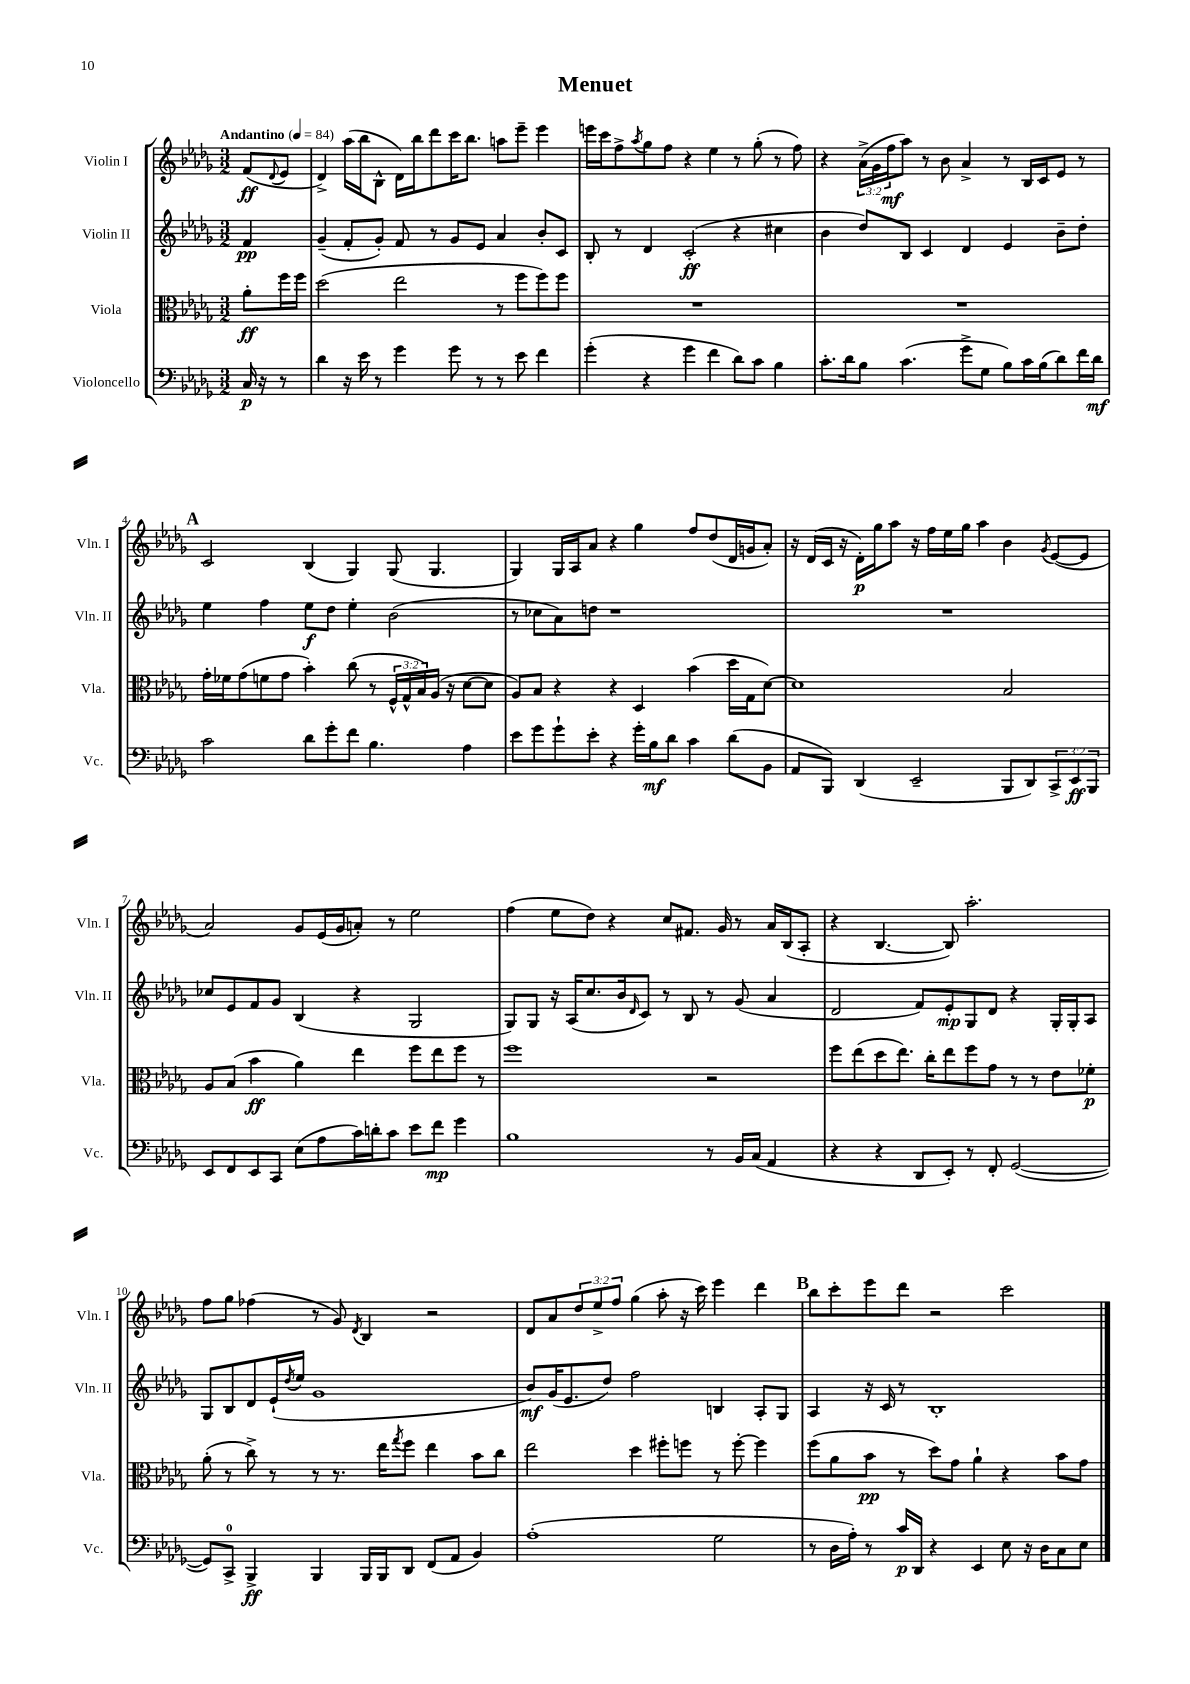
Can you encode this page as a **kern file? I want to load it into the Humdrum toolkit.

**kern	**dynam	**kern	**dynam	**kern	**dynam	**kern	**dynam
*part4	*part4	*part3	*part3	*part2	*part2	*part1	*part1
*staff4	*staff4	*staff3	*staff3	*staff2	*staff2	*staff1	*staff1
*I"Violoncello	*	*I"Viola	*	*I"Violin II	*	*I"Violin I	*
*I'Vc.	*	*I'Vla.	*	*I'Vln. II	*	*I'Vln. I	*
*clefF4	*	*clefC3	*	*clefG2	*	*clefG2	*
*k[b-e-a-d-g-]	*	*k[b-e-a-d-g-]	*	*k[b-e-a-d-g-]	*	*k[b-e-a-d-g-]	*
*M3/2	*	*M3/2	*	*M3/2	*	*M3/2	*
*MM84	*	*MM84	*	*MM84	*	*MM84	*
=	=	=	=	=	=	=	=
!	!	!	!	!	!	!LO:TX:a:B:t=Andantino	!
16C/	p	8a-'\L	ff	4f/	pp	(8f/L	ff
16r	.	.	.	.	.	.	.
.	.	.	.	.	.	8qqd-/	.
8r	.	16ff\L	.	.	.	8e-/J	.
.	.	16ff\JJ	.	.	.	.	.
=1	=1	=1	=1	=1	=1	=1	=1
4d-\	.	(2dd-\	.	(4g-~/	.	4d-^/)	.
16r	.	.	.	8f'/L	.	(16aa-\LL	.
16e-\	.	.	.	.	.	16bb-\J	.
8r	.	.	.	8g-'/J)	.	8B-^^\J	.
4g-\	.	2ee-\	.	8f/	.	16d-\LL)	.
.	.	.	.	.	.	16bb-\J	.
.	.	.	.	8r	.	8ddd-\	.
8g-\	.	.	.	8g-/L	.	16ccc\K	.
.	.	.	.	.	.	8.bb-\J	.
8r	.	.	.	8e-/J	.	.	.
8r	.	8r	.	4a-/	.	8aan\L	.
8e-\	.	8ff\L	.	.	.	8eee-~\J	.
4f\	.	8ff\)	.	8b-'/L	.	4eee-\	.
.	.	8ff\J	.	8c/J	.	.	.
=2	=2	=2	=2	=2	=2	=2	=2
(4g-'\	.	1.r	.	8B-'/	.	16eeen\LL	.
.	.	.	.	.	.	16ccc\J	.
.	.	.	.	8r	.	8ff^\	.
.	.	.	.	.	.	8qaa-/	.
4r	.	.	.	4d-/	.	8gg-\	.
.	.	.	.	.	.	8ff\J	.
4g-\	.	.	.	(2c'/	ff	4r	.
4f\	.	.	.	.	.	4ee-\	.
8d-\L)	.	.	.	4r	.	8r	.
8c\J	.	.	.	.	.	(8gg-'\	.
4B-\	.	.	.	4cc#X\	.	8r	.
.	.	.	.	.	.	8ff\)	.
=3	=3	=3	=3	=3	=3	=3	=3
8.c'\L	.	1.r	.	4b-\	.	4r	.
16d-\k	.	.	.	.	.	.	.
8B-\J	.	.	.	8dd-/L)	.	(24a-^\LL	.
.	.	.	.	.	.	24g-\	.
.	.	.	.	.	.	24ff\J	mf
(4.c\	.	.	.	8B-/J	.	8aa-\J)	.
.	.	.	.	4c/	.	8r	.
.	.	.	.	.	.	8b-\	.
8g-^\L	.	.	.	4d-/	.	4a-^/	.
8G-\J	.	.	.	.	.	.	.
8B-\L)	.	.	.	4e-/	.	8r	.
16c\L	.	.	.	.	.	16B-/LL	.
(16B-\J	.	.	.	.	.	16c/J	.
8d-\)	.	.	.	8b-~\L	.	8e-/J	.
16f\L	.	.	.	8dd-'\J	.	8r	.
16d-\JJ	mf	.	.	.	.	.	.
!!LO:LB:g=z
!!LO:REH:place=s1:t=A
=4	=4	=4	=4	=4	=4	=4	=4
2c\	.	16g-'\LL	.	4ee-\	.	2c/	.
.	.	16f-X\J	.	.	.	.	.
.	.	(8g-\	.	.	.	.	.
.	.	8fn\	.	4ff\	.	.	.
.	.	8g-\J	.	.	.	.	.
8d-\L	.	4b-'\)	.	8ee-\L	f	(4B-/	.
8g-'\	.	.	.	8dd-\J	.	.	.
8f\J	.	(8cc\	.	4ee-'\	.	4G-/)	.
4.B-\	.	8r	.	.	.	.	.
.	.	24F^^/LL	.	(2b-\	.	(8G-/	.
.	.	24G-^^/	.	.	.	.	.
.	.	24B-/)	.	.	.	.	.
.	.	(16A-/JJ	.	.	.	4.G-/	.
.	.	16r	.	.	.	.	.
4A-\	.	[8d-\L	.	.	.	.	.
.	.	8d-\J]	.	.	.	.	.
=5	=5	=5	=5	=5	=5	=5	=5
8e-\L	.	8A-/L)	.	8r	.	4G-/)	.
8g-\	.	8B-/J	.	8cc-X\L	.	.	.
8g-`\	.	4r	.	8a-\)	.	16G-/LL	.
.	.	.	.	.	.	16A-/J	.
8e-'\J	.	.	.	8ddn\J	.	8a-/J	.
4r	.	4r	.	1r	.	4r	.
16g-'\LL	.	4D-/	.	.	.	4gg-\	.
16B-\J	mf	.	.	.	.	.	.
8d-\J	.	.	.	.	.	.	.
4c\	.	(4b-\	.	.	.	8ff/L	.
.	.	.	.	.	.	(8dd-/	.
(8d-\L	.	16dd-\LL	.	.	.	16d-/L	.
.	.	16G-\J	.	.	.	16gn/J	.
8BB-\J	.	[8d-\J)	.	.	.	8a-'/J)	.
=6	=6	=6	=6	=6	=6	=6	=6
8AA-/L	.	1d-]	.	1.r	.	16r	.
.	.	.	.	.	.	(16d-/LL	.
8BBB-/J)	.	.	.	.	.	16c/JJ	.
.	.	.	.	.	.	16r	.
(4DD-/	.	.	.	.	.	16d-'\LL)	p
.	.	.	.	.	.	16gg-\J	.
.	.	.	.	.	.	8aa-\J	.
2EE-~/	.	.	.	.	.	16r	.
.	.	.	.	.	.	16ff\LL	.
.	.	.	.	.	.	16ee-\	.
.	.	.	.	.	.	16gg-\JJ	.
.	.	.	.	.	.	4aa-\	.
8BBB-/L	.	2B-/	.	.	.	4b-\	.
8DD-/)	.	.	.	.	.	.	.
.	.	.	.	.	.	8qg-/	.
12CC^/	.	.	.	.	.	([8e-/L	.
12EE-/	ff	.	.	.	.	.	.
.	.	.	.	.	.	8e-/J]	.
12BBB-/J	.	.	.	.	.	.	.
!!LO:LB:g=z
=7	=7	=7	=7	=7	=7	=7	=7
8EE-/L	.	8A-/L	.	8cc-X/L	.	2a-/)	.
8FF/	.	(8B-/J	.	8e-/	.	.	.
8EE-/	.	4b-\	ff	8f/	.	.	.
8CC/J	.	.	.	8g-/J	.	.	.
(8E-\L	.	4a-\)	.	(4B-/	.	8g-/L	.
8A-\	.	.	.	.	.	(16e-/L	.
.	.	.	.	.	.	16g-/J	.
16c\L)	.	4ee-\	.	4r	.	8an'/J)	.
16dn'\J	.	.	.	.	.	.	.
8c\J	.	.	.	.	.	8r	.
8e-\L	.	8ff\L	.	2G-/	.	2ee-\	.
8f\J	mp	8ee-\	.	.	.	.	.
4g-\	.	8ff\J	.	.	.	.	.
.	.	8r	.	.	.	.	.
=8	=8	=8	=8	=8	=8	=8	=8
1B-	.	1ff	.	8G-/L)	.	(4ff\	.
.	.	.	.	8G-/J	.	.	.
.	.	.	.	16r	.	8ee-\L	.
.	.	.	.	(16A-/KL	.	.	.
.	.	.	.	8.cc/	.	8dd-\J)	.
.	.	.	.	.	.	4r	.
.	.	.	.	16b-/k	.	.	.
.	.	.	.	16qqd-/	.	.	.
.	.	.	.	8c/J)	.	.	.
.	.	.	.	8r	.	8cc/L	.
.	.	.	.	8B-/	.	8.f#X/J	.
8r	.	2r	.	8r	.	.	.
.	.	.	.	.	.	16g-/	.
16BB-/LL	.	.	.	(8g-/	.	8r	.
(16C/JJ	.	.	.	.	.	.	.
4AA-/	.	.	.	4a-/	.	16a-/LL	.
.	.	.	.	.	.	(16B-/J	.
.	.	.	.	.	.	8A-'/J	.
=9	=9	=9	=9	=9	=9	=9	=9
4r	.	8ff\L	.	2d-/	.	4r	.
.	.	(8ee-\	.	.	.	.	.
4r	.	8dd-\	.	.	.	[4.B-/	.
.	.	8.ee-\J)	.	.	.	.	.
8DD-/L	.	.	.	8f/L)	.	.	.
.	.	16cc'\KL	.	.	.	.	.
8EE-'/J)	.	8ee-\	.	8e-'/	mp	8B-/])	.
8r	.	8ff\	.	8G-/	.	2.aa-'\	.
8FF'/	.	8g-\J	.	8d-/J	.	.	.
([2GG-/	.	8r	.	4r	.	.	.
.	.	8r	.	.	.	.	.
.	.	8e-\L	.	16G-'/LL	.	.	.
.	.	.	.	16G-'/J	.	.	.
.	.	8f-X'\J	p	8A-/J	.	.	.
!!LO:LB:g=z
=10	=10	=10	=10	=10	=10	=10	=10
8GG-/L])	.	(8a-'\	.	8G-/L	.	8ff\L	.
8CC^/J	.	8r	.	8B-/	.	8gg-\J	.
4BBB-^/	ff	8cc^\)	.	8d-/	.	(4ff-X\	.
.	.	8r	.	(16e-`/L	.	.	.
.	.	.	.	8qdd-/	.	.	.
.	.	.	.	16ee-/JJ	.	.	.
4BBB-/	.	8r	.	1g-	.	8r	.
.	.	8.r	.	.	.	8g-/)	.
.	.	.	.	.	.	8qd-/	.
16BBB-/LL	.	.	.	.	.	4B-/	.
16BBB-/J	.	16ee-\KL	.	.	.	.	.
.	.	8qgg-/	.	.	.	.	.
8DD-/J	.	8ff\J	.	.	.	.	.
(8FF/L	.	4ee-\	.	.	.	2r	.
8AA-/J	.	.	.	.	.	.	.
4BB-/)	.	8b-\L	.	.	.	.	.
.	.	8cc\J	.	.	.	.	.
=11	=11	=11	=11	=11	=11	=11	=11
(1A-'	.	2ee-\	.	8b-/L)	mf	8d-/L	.
.	.	.	.	(16g-/K	.	8a-/	.
.	.	.	.	8.e-/	.	.	.
.	.	.	.	.	.	12dd-/	.
.	.	.	.	.	.	12ee-^/	.
.	.	.	.	8dd-/J)	.	.	.
.	.	.	.	.	.	12ff/J	.
.	.	4dd-\	.	2ff\	.	(4gg-\	.
.	.	8ff#X'\L	.	.	.	8aa-'\	.
.	.	8ffn\J	.	.	.	16r	.
.	.	.	.	.	.	16ccc\)	.
2G-\	.	8r	.	4Bn/	.	4eee-\	.
.	.	[8ff'\	.	.	.	.	.
.	.	4ff\]	.	8A-'/L	.	4ddd-\	.
.	.	.	.	8G-/J	.	.	.
!!LO:REH:place=s1:t=B
=12	=12	=12	=12	=12	=12	=12	=12
8r	.	(8ff\L	.	4A-/	.	8bb-\L	.
16D-\LL	.	8a-\	.	.	.	8ccc'\	.
16A-'\JJ)	.	.	.	.	.	.	.
8r	.	8b-\J	pp	16r	.	8eee-\	.
.	.	.	.	16c/	.	.	.
16c/LL	p	8r	.	8r	.	8ddd-\J	.
16DD-/JJ	.	.	.	.	.	.	.
4r	.	8dd-\L)	.	1B-'	.	2r	.
.	.	8g-\J	.	.	.	.	.
4EE-/	.	4a-`\	.	.	.	.	.
8E-\	.	4r	.	.	.	2ccc\	.
16r	.	.	.	.	.	.	.
16D-\KL	.	.	.	.	.	.	.
8C\	.	8b-\L	.	.	.	.	.
8E-\J	.	8g-\J	.	.	.	.	.
==	==	==	==	==	==	==	==
*-	*-	*-	*-	*-	*-	*-	*-
